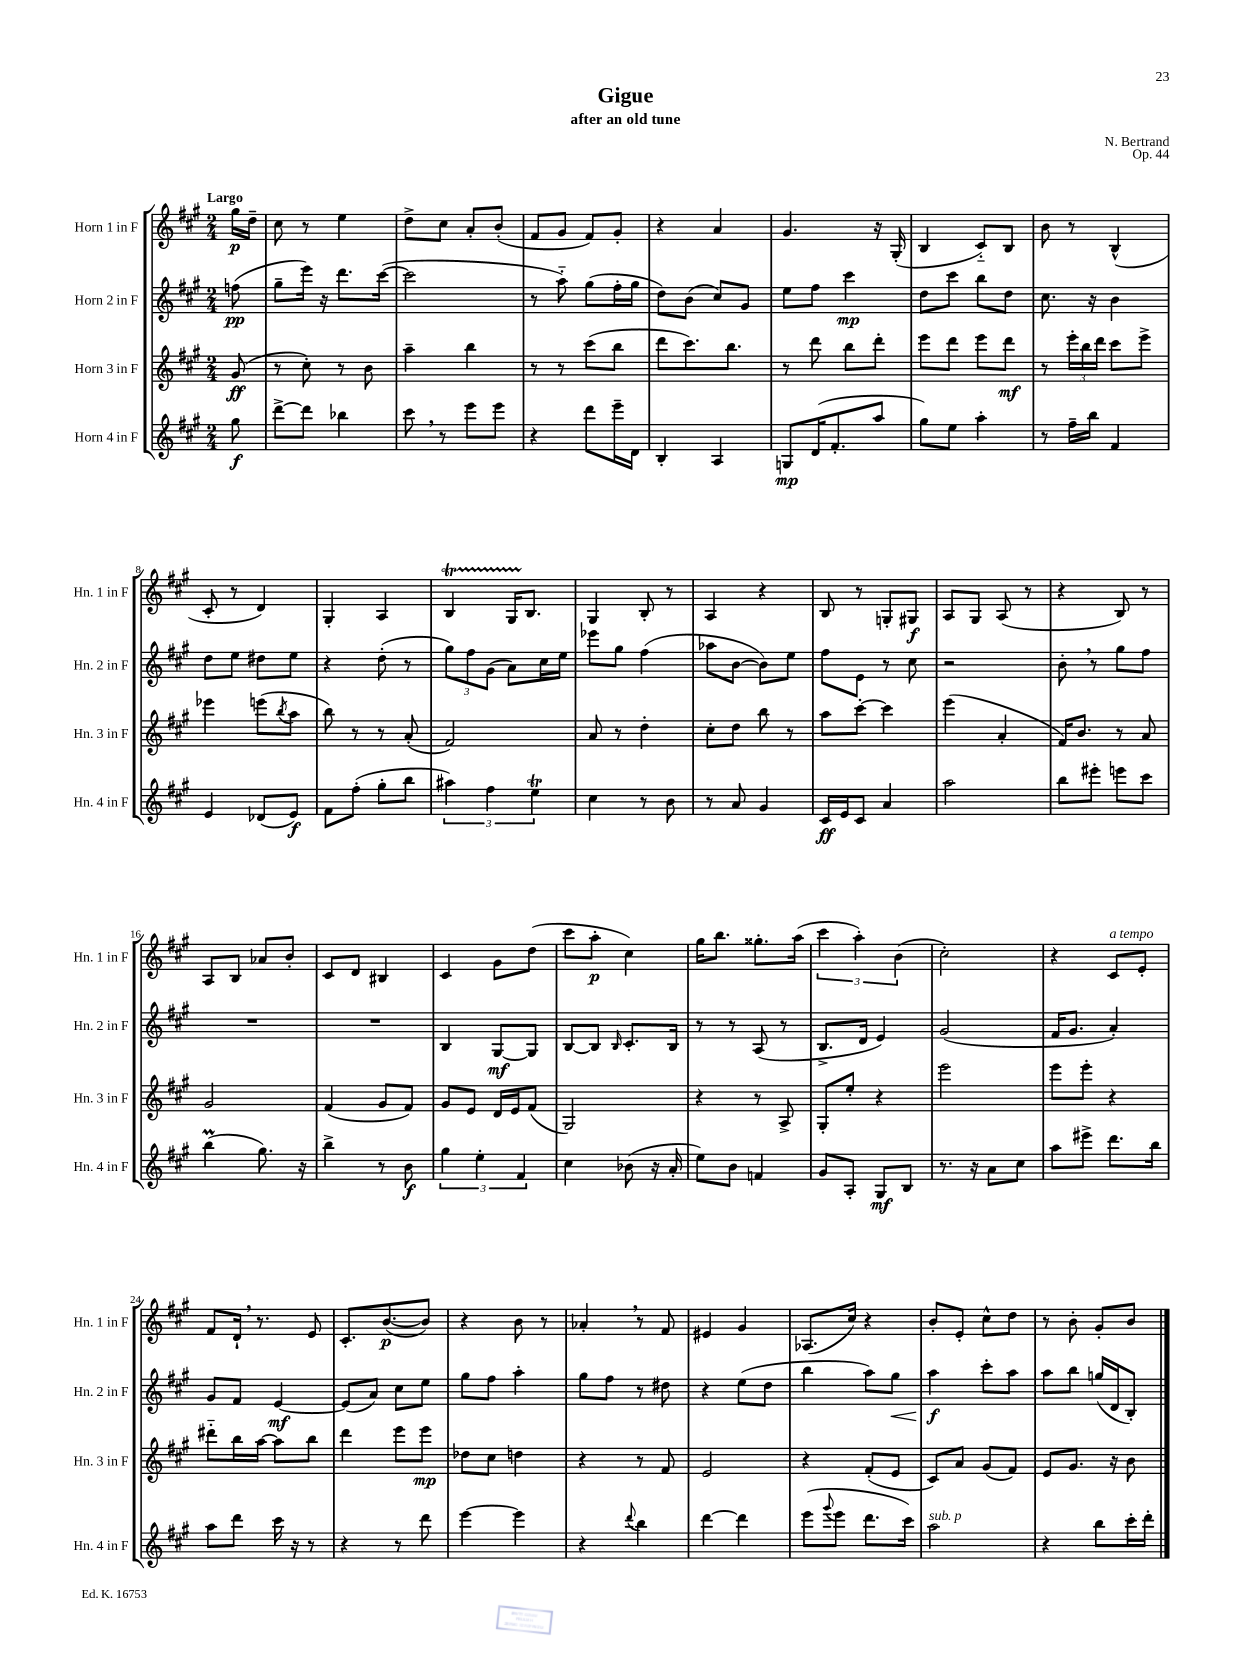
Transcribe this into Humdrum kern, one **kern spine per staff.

**kern	**kern	**kern	**kern
*staff4	*staff3	*staff2	*staff1
*clefG2	*clefG2	*clefG2	*clefG2
*k[f#c#g#]	*k[f#c#g#]	*k[f#c#g#]	*k[f#c#g#]
*M2/4	*M2/4	*M2/4	*M2/4
8gg#	(8g#	(8ff	16gg#
.	.	.	16dd~
=	=	=	=
[8ddd^	8r	8gg#~	8cc#
8ddd]	8cc#')	16eee)	8r
.	.	16r	.
4bb-	8r	8.ddd	4ee
.	8b	.	.
.	.	([16ccc#	.
=	=	=	=
8ccc#	4aa~	2ccc#]	8dd^
8r	.	.	8cc#
8eee	4bb	.	8a'
8eee	.	.	(8b'
=	=	=	=
4r	8r	8r	8f#
.	8r	8aa'~)	8g#
8ddd	(8ccc#	(8gg#	8f#)
16eee~	8bb	16ff#'	8g#'
16d	.	16gg#	.
=	=	=	=
4B'	8ddd	8dd)	4r
.	8.ccc#)	(8b	.
4A	.	8cc#)	4a
.	8.bb	.	.
.	.	8g#	.
=	=	=	=
8G	8r	8ee	4.g#
(16d	8ddd	8ff#	.
8.f#'	.	.	.
.	8bb	4ccc#	.
8aa	8ddd'	.	16r
.	.	.	(16G#'
=	=	=	=
8gg#)	8eee	8dd	4B
8ee	8ddd	8ccc#	.
4aa'	8eee	8bb	8c#'~)
.	8ddd	8dd	8B
=	=	=	=
8r	8r	8.cc#	8b
16ff#~	24eee'	.	8r
.	24bb	.	.
16bb	.	16r	.
.	24ddd	.	.
4f#	8ccc#	4b	(4B^^
.	8eee^	.	.
=	=	=	=
4e	4eee-	8dd	8c#'
.	.	8ee	8r
(8d-	(8eee	8dd#	4d)
.	8qbb	.	.
8e)	8aa	8ee	.
=	=	=	=
8f#	8bb)	4r	4G#'
(8ff#'	8r	.	.
8gg#'	8r	(8dd'	4A
8bb	(8a'	8r	.
=	=	=	=
6aa#)	2f#)	12gg#)	4B
.	.	12ff#	.
6ff#	.	(12g#	.
.	.	8a)	16G#
.	.	.	8.B
6ee	.	.	.
.	.	16cc#	.
.	.	16ee	.
=	=	=	=
4cc#	8a	8eee-	4G#
.	8r	8gg#	.
8r	4dd'	(4ff#	8B'
8b	.	.	8r
=	=	=	=
8r	8cc#'	8aa-	4A
8a	8dd	[8b	.
4g#	8bb	8b])	4r
.	8r	8ee	.
=	=	=	=
16c#	8aa	8ff#	8B
16e	.	.	.
8c#	[8ccc#'	8e	8r
4a	4ccc#]	8r	8G'
.	.	8cc#	8G#
=	=	=	=
2aa	(4eee	2r	8A
.	.	.	8G#
.	4a'	.	(8A
.	.	.	8r
=	=	=	=
8bb	16f#)	8b'	4r
.	8.b	.	.
8eee#'	.	8r	.
8eee	8r	8gg#	8B)
8ccc#	8a	8ff#	8r
=	=	=	=
(4bb	2g#	2r	8A
.	.	.	8B
8.gg#)	.	.	8a-
.	.	.	8b'
16r	.	.	.
=	=	=	=
4bb^	(4f#	2r	8c#
.	.	.	8d
8r	8g#	.	4B#
8b	8f#)	.	.
=	=	=	=
6gg#	8g#	4B	4c#
.	8e	.	.
6ee'	.	.	.
.	16d	[8G#	8g#
.	16e	.	.
6f#	.	.	.
.	(8f#	8G#]	(8dd
=	=	=	=
4cc#	2G#)	[8B	8ccc#
.	.	8B]	8aa'
.	.	16qqB	.
(8b-	.	8.c#'	4cc#)
16r	.	.	.
16a'	.	16B	.
=	=	=	=
8ee)	4r	8r	16gg#
.	.	.	8.bb
8b	.	8r	.
4f	8r	(8A	8.gg##'
.	8A^	8r	.
.	.	.	(16aa
=	=	=	=
8g#	8G#'	8.B^	6ccc#
8A'	8ee'	.	.
.	.	.	6aa')
.	.	16d	.
8G#	4r	4e)	.
.	.	.	(6b
8B	.	.	.
=	=	=	=
8.r	2eee	(2g#	2cc#')
16r	.	.	.
8a	.	.	.
8cc#	.	.	.
=	=	=	=
8aa	8eee	16f#	4r
.	.	8.g#	.
8eee#^	8eee'	.	.
8.ddd	4r	4a')	8c#
.	.	.	8e'
16bb	.	.	.
=	=	=	=
8aa	8ddd#'~	8g#	8f#
8ddd	16bb	8f#	16d`
.	[16aa	.	8.r
16ccc#	8aa]	[4e	.
16r	.	.	.
8r	8bb	.	8e
=	=	=	=
4r	4ddd	(8e]	8.c#'
.	.	8a)	.
.	.	.	([8.b
8r	8eee	8cc#	.
8ddd	8eee	8ee	8b])
=	=	=	=
[4eee	8dd-	8gg#	4r
.	8cc#	8ff#	.
4eee]	4dd	4aa'	8b
.	.	.	8r
=	=	=	=
4r	4r	8gg#	4a-'
.	.	8ff#	.
8qqddd	.	.	.
4bb	8r	8r	8r
.	8f#	8dd#	8f#
=	=	=	=
[4ddd	2e	4r	4e#
4ddd]	.	(8ee	4g#
.	.	8dd	.
=	=	=	=
(8eee	4r	4bb	(8.A-
8qqggg#	.	.	.
8eee	.	.	.
.	.	.	16cc#)
8.ddd	(8f#'	8aa)	4r
.	8e	8gg#	.
16ccc#)	.	.	.
=	=	=	=
2aa	8c#)	4aa	8b'
.	8a	.	8e'
.	(8g#	8ccc#'	8cc#^^
.	8f#)	8aa	8dd
=	=	=	=
4r	8e	8aa	8r
.	8.g#	8bb	8b'
8bb	.	(16gg	8g#'
.	16r	16d	.
16ccc#'	8b	8B')	8b
16ddd'	.	.	.
==	==	==	==
*-	*-	*-	*-
